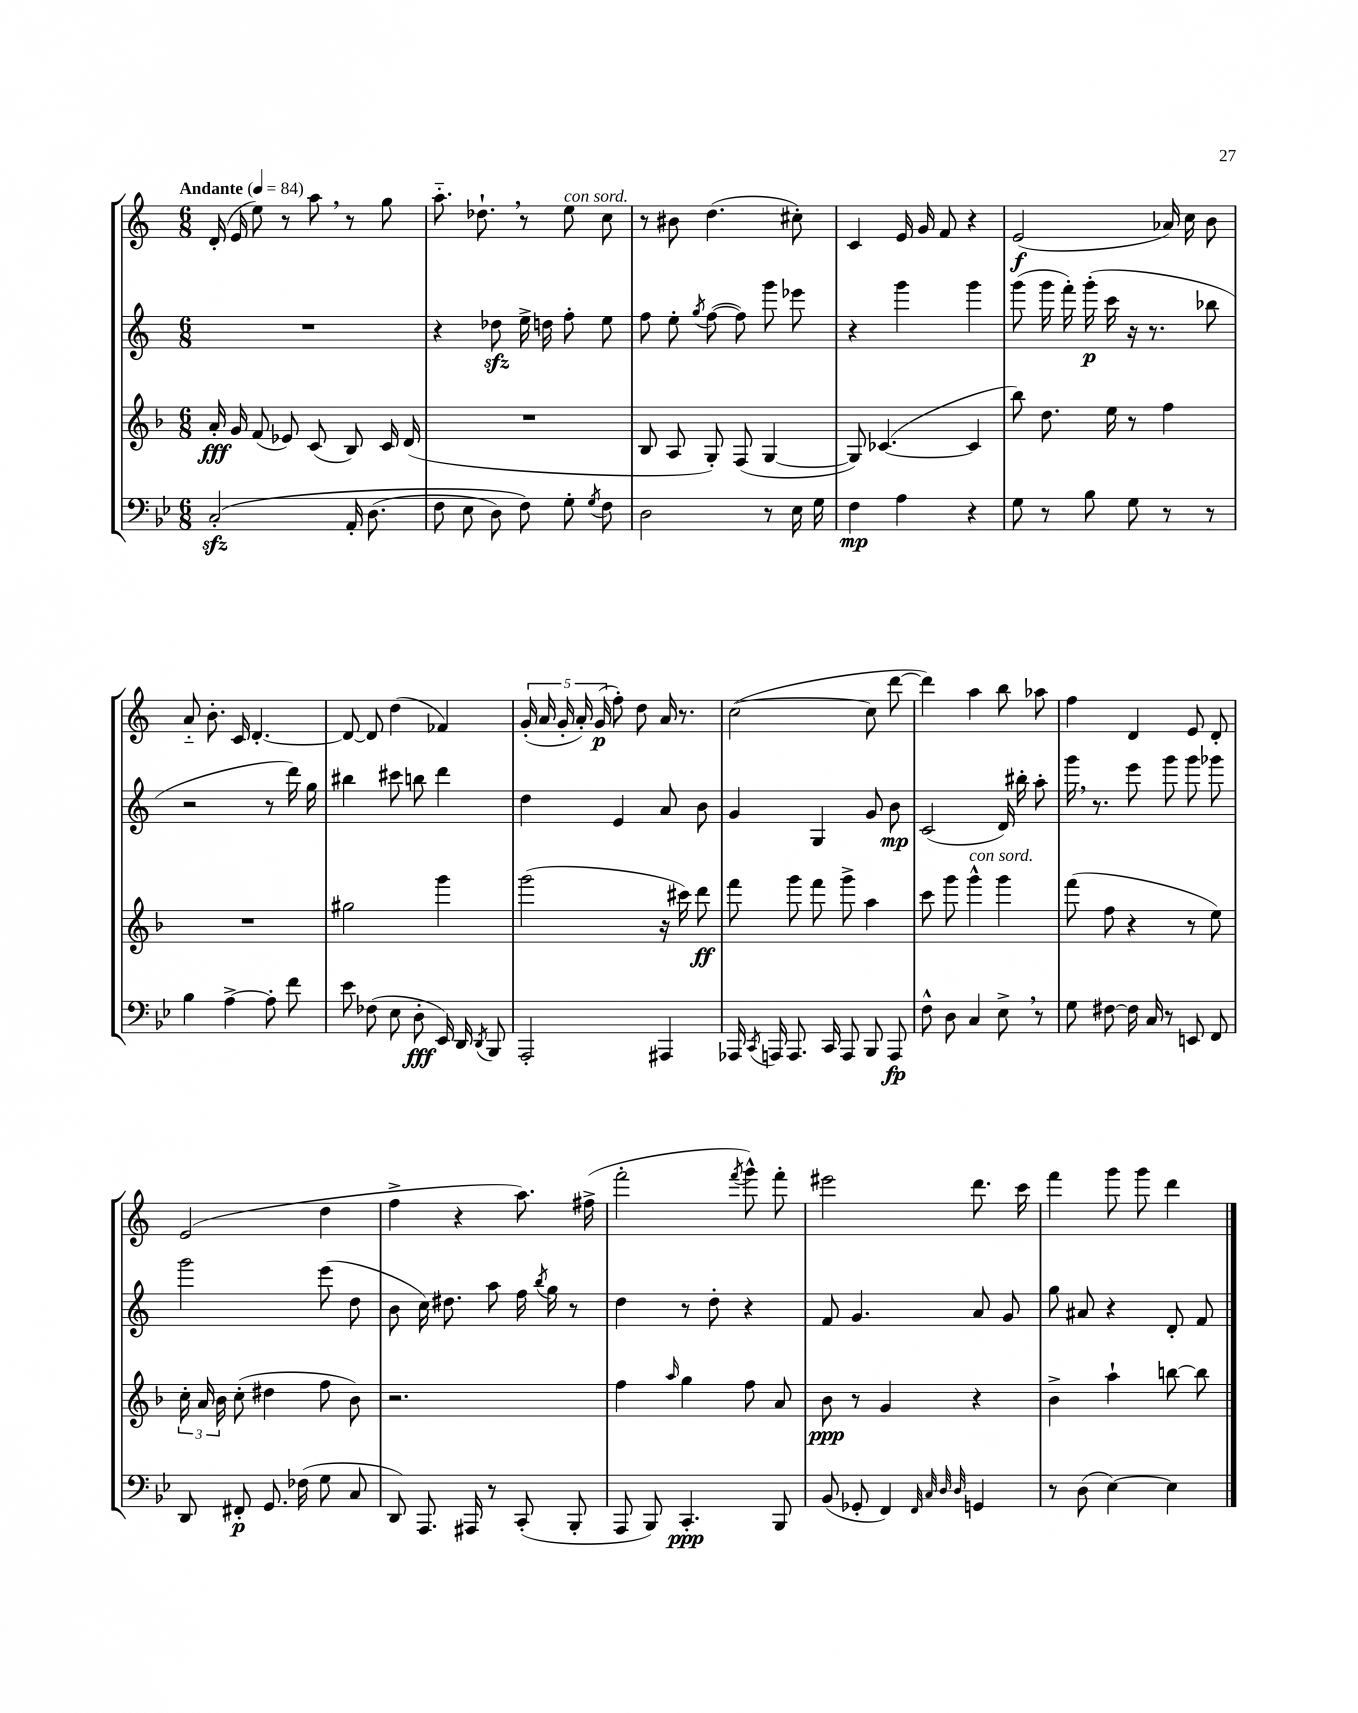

**kern	**dynam	**kern	**dynam	**kern	**dynam	**kern	**dynam
*part4	*part4	*part3	*part3	*part2	*part2	*part1	*part1
*staff4	*staff4	*staff3	*staff3	*staff2	*staff2	*staff1	*staff1
*clefF4	*	*clefG2	*	*clefG2	*	*clefG2	*
*k[b-e-]	*	*k[b-]	*	*k[]	*	*k[]	*
*M6/8	*	*M6/8	*	*M6/8	*	*M6/8	*
*MM84	*	*MM84	*	*MM84	*	*MM84	*
=1	=1	=1	=1	=1	=1	=1	=1
!	!	!	!	!	!	!LO:TX:a:B:t=Andante	!
(2Czz'/	.	16a'/	fff	2.r	.	(16d'/	.
.	.	16g/	.	.	.	16e/	.
.	.	(8f/	.	.	.	8ee\)	.
.	.	8e-X/)	.	.	.	8r	.
.	.	(8c/	.	.	.	8aa,\	.
16AA'/	.	8B-/)	.	.	.	8r	.
(8.D\	.	.	.	.	.	.	.
.	.	16c/	.	.	.	8gg\	.
.	.	(16d/	.	.	.	.	.
=2	=2	=2	=2	=2	=2	=2	=2
8F\	.	2.r	.	4r	.	8.aa\	.
8E-\	.	.	.	.	.	.	.
.	.	.	.	.	.	8.dd-X`,\	.
8D\)	.	.	.	8dd-Xzz\	.	.	.
8F\)	.	.	.	16ee^\	.	8r	.
.	.	.	.	16ddn\	.	.	.
!	!	!	!	!	!	!LO:TX:a:i:t=con sord.	!
8G'\	.	.	.	8ff'\	.	8ee\	.
8qG/	.	.	.	.	.	.	.
8F\	.	.	.	8ee\	.	8cc\	.
=3	=3	=3	=3	=3	=3	=3	=3
2D\	.	8B-/	.	8ff\	.	8r	.
.	.	8A/	.	8ee'\	.	8b#X\	.
.	.	.	.	8qgg/	.	.	.
.	.	8G'/)	.	([8ff\	.	(4.dd\	.
.	.	(8F/	.	8ff\])	.	.	.
8r	.	[4G/	.	8ggg\	.	.	.
16E-\	.	.	.	8eee-X\	.	8cc#X'\)	.
16G\	.	.	.	.	.	.	.
=4	=4	=4	=4	=4	=4	=4	=4
4F\	mp	8G/])	.	4r	.	4c/	.
.	.	([4.c-X/	.	.	.	.	.
4A\	.	.	.	4ggg\	.	16e/	.
.	.	.	.	.	.	16g/	.
.	.	.	.	.	.	8f/	.
4r	.	4c-/]	.	4ggg\	.	4r	.
=5	=5	=5	=5	=5	=5	=5	=5
8G\	.	8bb-\)	.	(8ggg\	.	(2e/	f
8r	.	8.dd\	.	16ggg\	.	.	.
.	.	.	.	16fff'\)	.	.	.
8B-\	.	.	.	(16ggg'\	p	.	.
.	.	16ee\	.	16ccc\	.	.	.
8G\	.	8r	.	16r	.	.	.
.	.	.	.	8.r	.	.	.
8r	.	4ff\	.	.	.	16a-X/)	.
.	.	.	.	.	.	16cc\	.
8r	.	.	.	8bb-X\	.	8b\	.
!!LO:LB:g=z
=6	=6	=6	=6	=6	=6	=6	=6
4B-\	.	2.r	.	2r	.	8a/	.
.	.	.	.	.	.	8.b'\	.
[4A^\	.	.	.	.	.	.	.
.	.	.	.	.	.	16c/	.
.	.	.	.	.	.	[4.d'/	.
8A'\]	.	.	.	8r	.	.	.
8f\	.	.	.	16ddd\)	.	.	.
.	.	.	.	16gg\	.	.	.
=7	=7	=7	=7	=7	=7	=7	=7
8e-\	.	2gg#X\	.	4bb#X\	.	8d/_	.
(8F-X\	.	.	.	.	.	8d/]	.
8E-\	.	.	.	8ccc#X\	.	(4dd\	.
8D'\	fff	.	.	8bbn\	.	.	.
16EE-/)	.	4ggg\	.	4ddd\	.	4f-X/)	.
16DD/	.	.	.	.	.	.	.
8qDD/	.	.	.	.	.	.	.
8BBB-/	.	.	.	.	.	.	.
=8	=8	=8	=8	=8	=8	=8	=8
2AAA'/	.	(2ggg\	.	4dd\	.	(20g'/	.
.	.	.	.	.	.	20a/	.
.	.	.	.	.	.	20g'/	.
.	.	.	.	.	.	20a'/)	.
.	.	.	.	.	.	(20g/	p
.	.	.	.	4e/	.	8ff'\)	.
.	.	.	.	.	.	8dd\	.
4AAA#X/	.	16r	.	8a/	.	16a/	.
.	.	16ccc#X\)	.	.	.	8.r	.
.	.	8ddd\	ff	8b\	.	.	.
=9	=9	=9	=9	=9	=9	=9	=9
16AAA-X/	.	8fff\	.	4g/	.	([2cc\	.
8qCC/	.	.	.	.	.	.	.
16AAAn/	.	.	.	.	.	.	.
8.AAA/	.	8ggg\	.	.	.	.	.
.	.	8fff\	.	4G/	.	.	.
16CC/	.	.	.	.	.	.	.
8AAA/	.	8ggg^\	.	.	.	.	.
8BBB-/	.	4aa\	.	8g/	.	8cc\]	.
8AAA/	fp	.	.	8b\	mp	[8ddd\	.
=10	=10	=10	=10	=10	=10	=10	=10
8F^^\	.	8ccc\	.	(2c/	.	4ddd\])	.
8D\	.	8ggg\	.	.	.	.	.
!	!	!LO:TX:a:i:t=con sord.	!	!	!	!	!
4C/	.	4ggg^^\	.	.	.	4aa\	.
8E-^,\	.	4ggg\	.	16d/)	.	8bb\	.
.	.	.	.	16bb#X'\	.	.	.
8r	.	.	.	8aa'\	.	8aa-X\	.
=11	=11	=11	=11	=11	=11	=11	=11
8G\	.	(8fff\	.	16ggg,\	.	4ff\	.
.	.	.	.	8.r	.	.	.
[8F#X\	.	8ff\	.	.	.	.	.
16F#\]	.	4r	.	8eee\	.	4d/	.
16C/	.	.	.	.	.	.	.
8r	.	.	.	8ggg\	.	.	.
8EEn/	.	8r	.	8ggg\	.	8e/	.
8FF/	.	8ee\)	.	8ggg-X\	.	8d'/	.
!!LO:LB:g=z
=12	=12	=12	=12	=12	=12	=12	=12
8DD/	.	24cc'\	.	2ggg\	.	(2e/	.
.	.	24a/	.	.	.	.	.
.	.	24b-\	.	.	.	.	.
8FF#X'/	p	(8cc'\	.	.	.	.	.
8.GG/	.	4dd#X\	.	.	.	.	.
(16F-X\	.	.	.	.	.	.	.
8G\	.	8ff\	.	(8eee\	.	4dd\	.
8C/	.	8b-\)	.	8dd\	.	.	.
=13	=13	=13	=13	=13	=13	=13	=13
8DD/)	.	2.r	.	8b\	.	4ff^\	.
8.AAA/	.	.	.	16cc\)	.	.	.
.	.	.	.	8.dd#X\	.	.	.
.	.	.	.	.	.	4r	.
16AAA#X/	.	.	.	.	.	.	.
8r	.	.	.	8aa\	.	.	.
(8CC'/	.	.	.	16ff\	.	8.aa\)	.
.	.	.	.	8qbb/	.	.	.
.	.	.	.	16gg\	.	.	.
8BBB-'/	.	.	.	8r	.	.	.
.	.	.	.	.	.	(16ff#X^\	.
=14	=14	=14	=14	=14	=14	=14	=14
8AAA/	.	4ff\	.	4dd\	.	2fff'\	.
8BBB-/)	.	.	.	.	.	.	.
.	.	16qqaa/	.	.	.	.	.
4.CC'/	ppp	4gg\	.	8r	.	.	.
.	.	.	.	8dd'\	.	.	.
.	.	.	.	.	.	8qfff/	.
.	.	8ff\	.	4r	.	8ggg^^\)	.
8BBB-/	.	8a/	.	.	.	8fff'\	.
=15	=15	=15	=15	=15	=15	=15	=15
(8BB-/	.	8b-\	ppp	8f/	.	2eee#X\	.
8GG-X'/	.	8r	.	4.g/	.	.	.
4FF/)	.	4g/	.	.	.	.	.
32qqFF/	.	.	.	.	.	.	.
32qqC/	.	.	.	.	.	.	.
32qqD/	.	.	.	.	.	.	.
32qqD/	.	.	.	.	.	.	.
4GGn/	.	4r	.	8a/	.	8.ddd\	.
.	.	.	.	8g/	.	.	.
.	.	.	.	.	.	16ccc\	.
=16	=16	=16	=16	=16	=16	=16	=16
8r	.	4b-^\	.	8gg\	.	4fff\	.
(8D\	.	.	.	8a#X/	.	.	.
[4E-\)	.	4aa`\	.	4r	.	8ggg\	.
.	.	.	.	.	.	8ggg\	.
4E-\]	.	[8bbn\	.	8d'/	.	4ddd\	.
.	.	8bb\]	.	8f/	.	.	.
==	==	==	==	==	==	==	==
*-	*-	*-	*-	*-	*-	*-	*-
